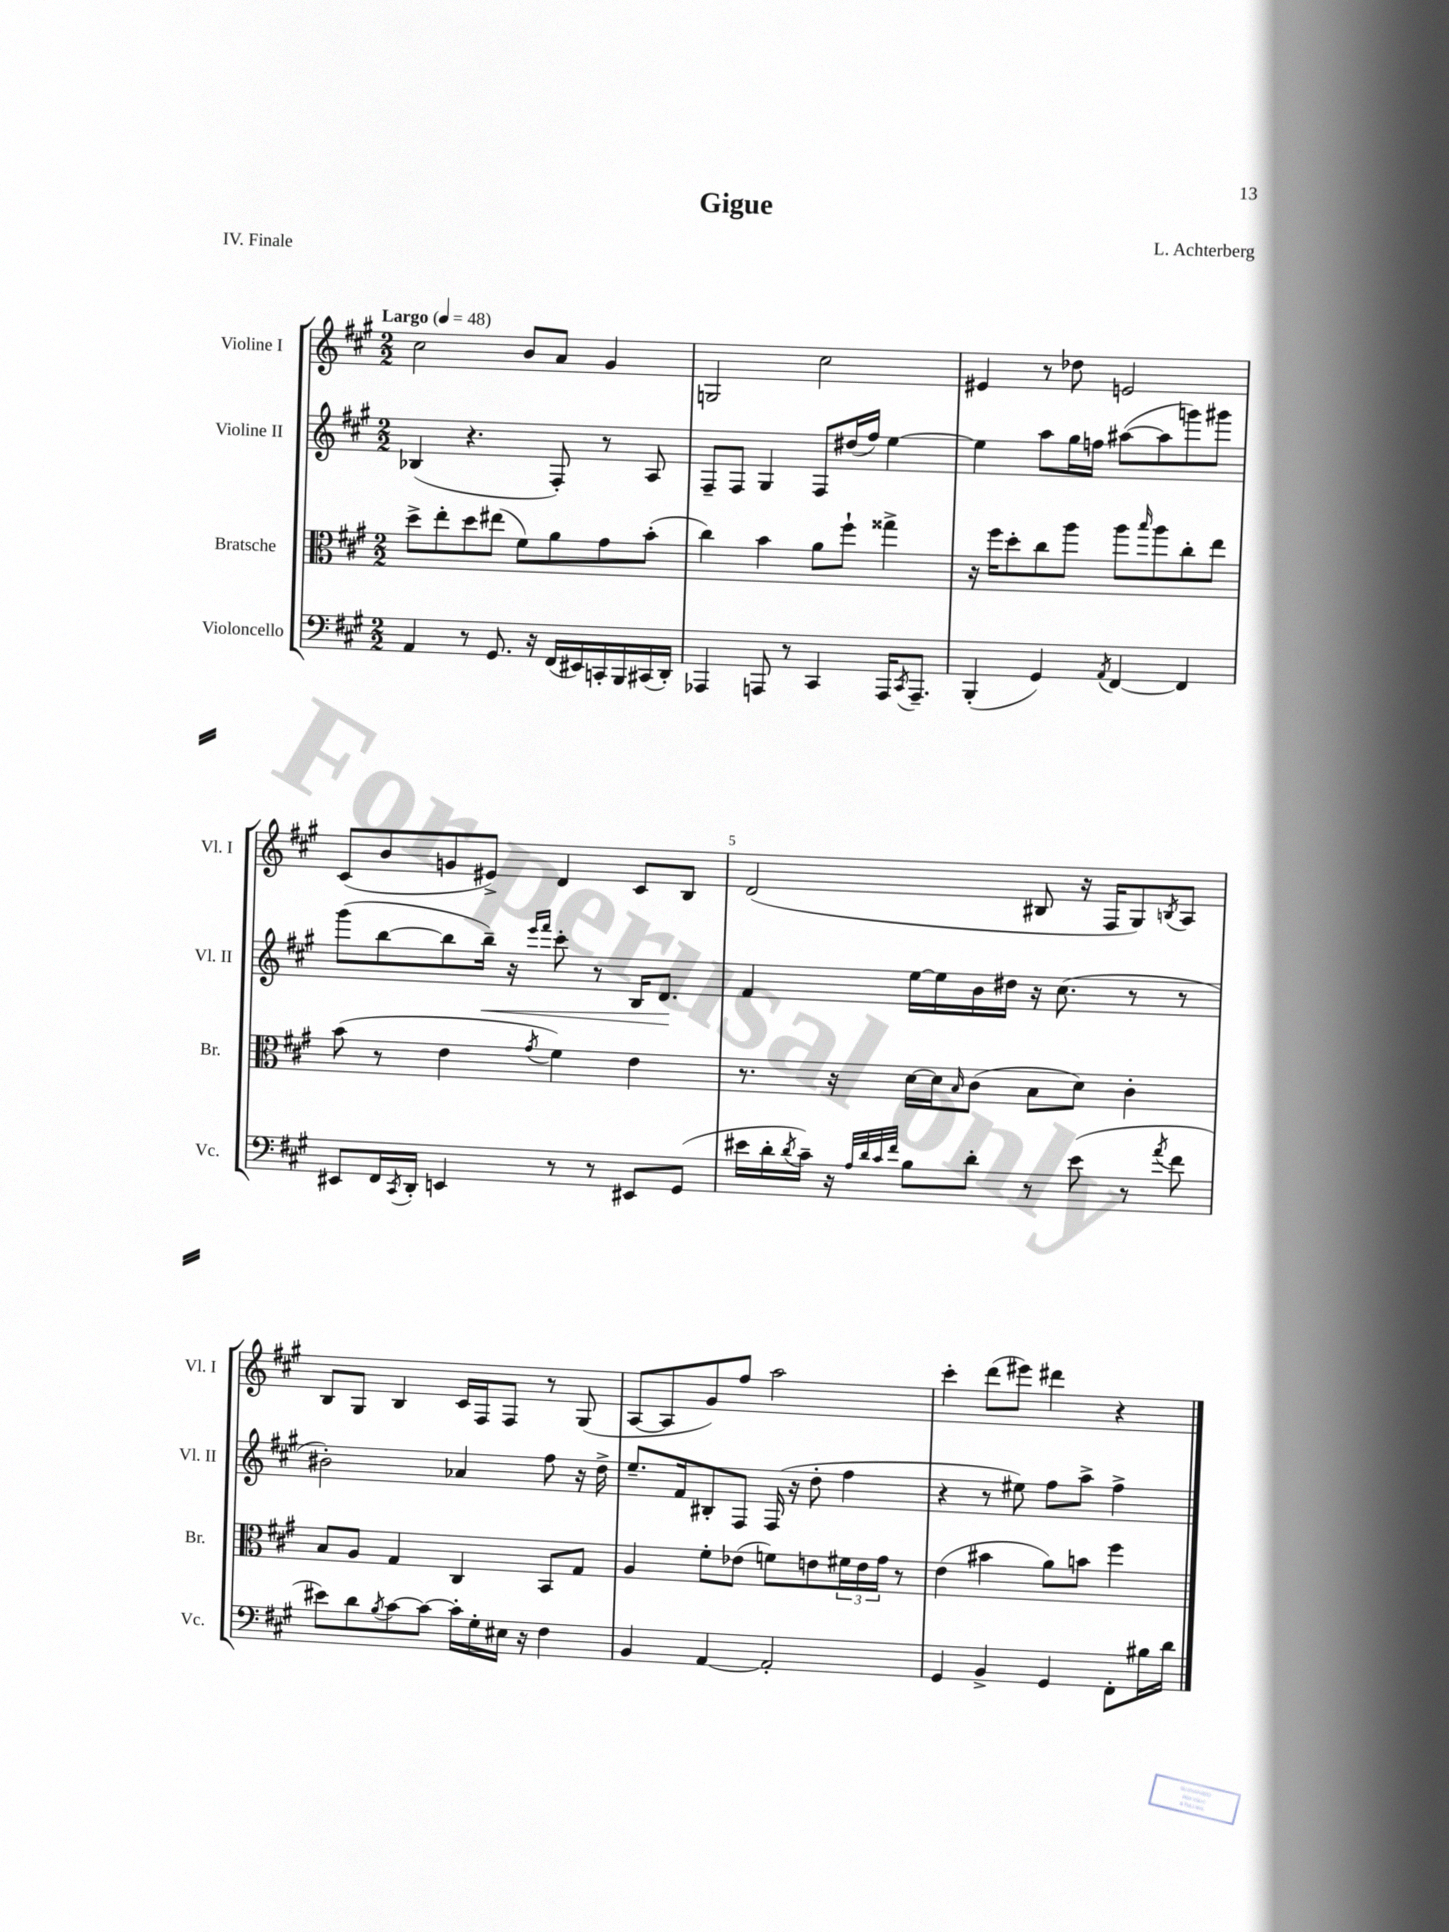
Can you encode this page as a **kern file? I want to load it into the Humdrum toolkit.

**kern	**kern	**kern	**kern
*staff4	*staff3	*staff2	*staff1
*clefF4	*clefC3	*clefG2	*clefG2
*k[f#c#g#]	*k[f#c#g#]	*k[f#c#g#]	*k[f#c#g#]
*M2/2	*M2/2	*M2/2	*M2/2
*MM48	*MM48	*MM48	*MM48
4AA	8dd^	(4B-	2cc#
.	8ee'	.	.
8r	8dd	4.r	.
8.GG#	(8ee#	.	.
.	8f#)	.	8b
16r	.	.	.
(16FF#	8a	8F#')	8a
16EE#)	.	.	.
16CC'	8g#	8r	4g#
16BBB	.	.	.
(16CC#	(8b'	8A	.
16DD')	.	.	.
=	=	=	=
4AAA-	4cc#)	8F#~	2G
.	.	8F#	.
8AAA	4b	4G#	.
8r	.	.	.
4CC#	8a	8F#	2cc#
.	8ff#`	(16dd#	.
.	.	16ff#)	.
16AAA	4gg##^	[4ee	.
8qCC#	.	.	.
8.AAA~	.	.	.
=	=	=	=
(4BBB'	16r	4ee]	4e#
.	16ff#	.	.
.	8dd'	.	.
4GG#)	8cc#	8aa	8r
.	8aa	16gg#	8dd-
.	.	16ff	.
8qAA	.	.	.
[4FF#	8aa	([8aa#	2e
.	16qqbb	.	.
.	8aa	8aa#]	.
4FF#]	8cc#'	8ggg)	.
.	8ee	8ggg#	.
=	=	=	=
8EE#	(8b	(8ggg#	(8c#
16FF#	8r	[8bb	8b
8qCC#	.	.	.
16DD'	.	.	.
4EE	4e	8bb]	8g
.	.	16bb~)	8e#^)
.	.	16r	.
.	.	16qqeee	.
.	8qg#	16qqfff#	.
8r	4f#)	8ccc#'	4d
8r	.	8r	.
8EE#	4e	16B	8c#
.	.	8.d	.
(8GG#	.	.	8B
=	=	=	=
16e#	8.r	4f#	(2d
16d'	.	.	.
8qd	.	.	.
16c#~)	.	.	.
16r	16r	.	.
32qqA	.	.	.
32qqd	.	.	.
32qqc#	.	.	.
32qqf#	.	.	.
8B	[16d	[16ee	.
.	16d]	16ee]	.
.	16qqB	.	.
8d'	(8c#	16b	.
.	.	16dd#	.
8r	8B	16r	8B#
.	.	(8.cc#	.
(8e#	8d)	.	16r
.	.	.	16F#
8r	4c#'	8r	8G#)
8qa	.	.	8qB
8f#	.	8r	8A
=	=	=	=
8e#)	8B	2b#')	8B
8d	8A	.	8G#
8qB	.	.	.
[8c#	4G#	.	4B
8c#_	.	.	.
16c#']	4C#	4a-	16c#
16G#'	.	.	16F#
16E#	.	.	8F#
16r	.	.	.
4F#	8BB	8ff#	8r
.	8G#	16r	(8G#
.	.	16dd^	.
=	=	=	=
4BB	4A	8.ee~	[8A
.	.	.	8A]
.	.	16f#	.
[4AA	8f#'	8B#'	8g#)
.	(8e-	8F#	8ff#
2AA']	8f)	(16F#	2aa
.	.	16r	.
.	8e	8dd'	.
.	24f#	4ff#	.
.	24e	.	.
.	24g#	.	.
.	8r	.	.
=	=	=	=
4GG#	(4e	4r	4ccc#'
4BB^	4b#	8r	(8ddd
.	.	8ee#)	8eee#)
4GG#	8a)	8ff#	4ddd#
.	8b	8aa^	.
8FF#'	4ff#	4ff#^	4r
16B#	.	.	.
16d	.	.	.
==	==	==	==
*-	*-	*-	*-
